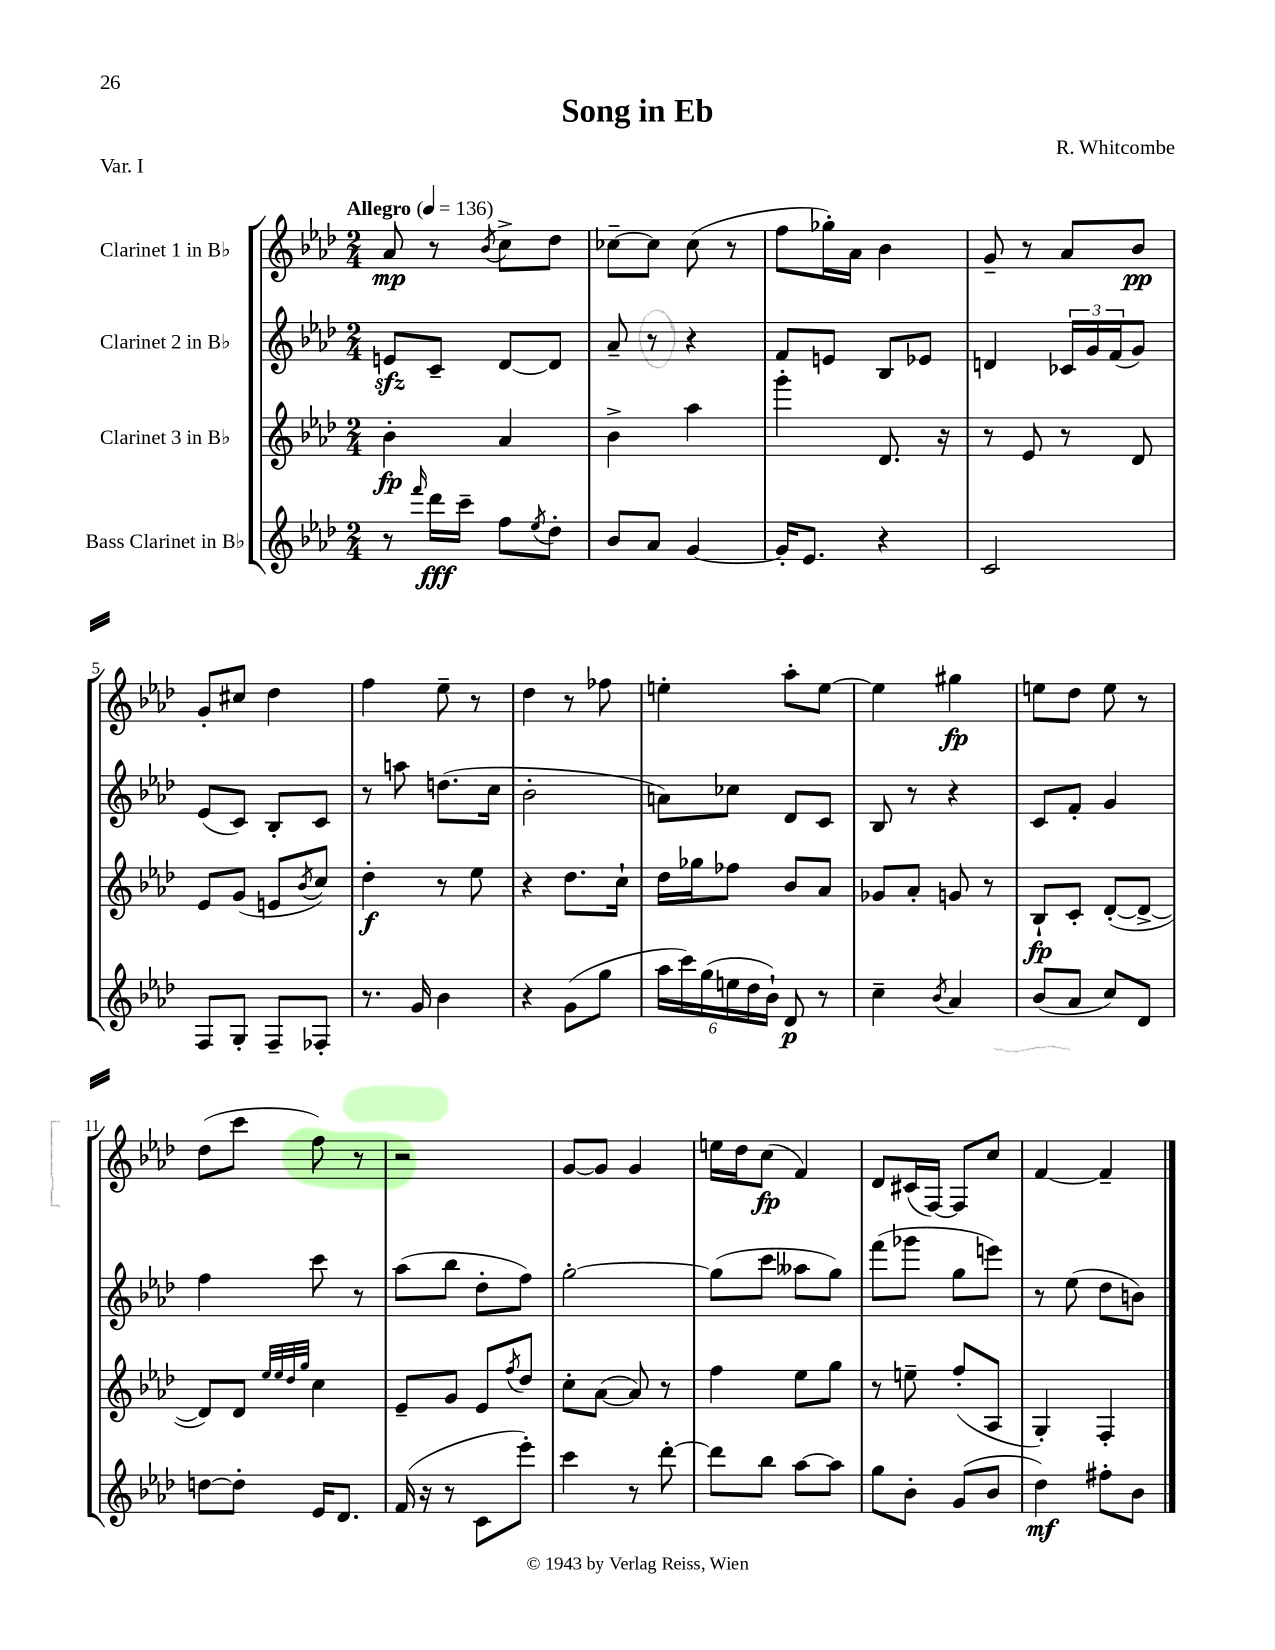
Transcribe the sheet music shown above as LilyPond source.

\header { title = "Song in Eb" composer = "R. Whitcombe" piece = "Var. I" }
<<
\new StaffGroup <<
\new Staff = "s0" \with { instrumentName = "Clarinet 1 in Bb" } {
    \clef treble \key aes \major \numericTimeSignature \time 2/4 \tempo "Allegro" 4 = 136
    aes'8\mp r8 \acciaccatura { bes'8 } c''8-> des''8 |
    ces''8~-- ces''8 ces''8( r8 |
    f''8 ges''16-.) aes'16 bes'4 |
    g'8-- r8 aes'8 bes'8\pp |
    g'8-. cis''8 des''4 |
    f''4 ees''8-- r8 |
    des''4 r8 fes''8 |
    e''4-. aes''8-. e''8~ |
    e''4 gis''4\fp |
    e''8 des''8 e''8 r8 |
    des''8( c'''8 f''8) r8 |
    r2 |
    g'8~ g'8 g'4 |
    e''16 des''16 c''8\fp( f'4) |
    des'8 cis'16( f16~) f8 c''8 |
    f'4~ f'4-- \bar "|." |
}
\new Staff = "s1" \with { instrumentName = "Clarinet 2 in Bb" } {
    \clef treble \key aes \major \numericTimeSignature \time 2/4
    e'8\sfz c'8-- des'8~ des'8 |
    aes'8-- r8 r4 |
    f'8 e'8 bes8 ees'8 |
    d'4 \tuplet 3/2 { ces'16 g'16 f'16( } g'8) |
    ees'8( c'8) bes8-. c'8 |
    r8 a''8 d''8.( c''16 |
    bes'2-. |
    a'8) ces''8 des'8 c'8 |
    bes8 r8 r4 |
    c'8 f'8-. g'4 |
    f''4 c'''8 r8 |
    aes''8( bes''8 des''8-. f''8) |
    g''2~-. |
    g''8( c'''8 aeses''8 g''8) |
    f'''8( ges'''8 g''8 e'''8) |
    r8 ees''8( des''8 b'8) \bar "|." |
}
\new Staff = "s2" \with { instrumentName = "Clarinet 3 in Bb" } {
    \clef treble \key aes \major \numericTimeSignature \time 2/4
    bes'4-.\fp aes'4 |
    bes'4-> aes''4 |
    g'''4-. des'8. r16 |
    r8 ees'8 r8 des'8 |
    ees'8 g'8( e'8 \acciaccatura { bes'8 } c''8) |
    des''4-.\f r8 ees''8 |
    r4 des''8. c''16-! |
    des''16 ges''16 fes''8 bes'8 aes'8 |
    ges'8 aes'8-. g'8 r8 |
    bes8-!\fp c'8-. des'8~-.( des'8~-> |
    des'8) des'8 \grace { ees''32 ees''32 des''32 g''32 } c''4 |
    ees'8-- g'8 ees'8 \acciaccatura { f''8 } des''8 |
    c''8-. aes'8~( aes'8) r8 |
    f''4 ees''8 g''8 |
    r8 e''8-- f''8-.( aes8 |
    g4-.) f4-. \bar "|." |
}
\new Staff = "s3" \with { instrumentName = "Bass Clarinet in Bb" } {
    \clef treble \key aes \major \numericTimeSignature \time 2/4
    r8 \grace { f'''16 } des'''16\fff c'''16-- f''8 \acciaccatura { ees''8 } des''8-. |
    bes'8 aes'8 g'4~ |
    g'16-. ees'8. r4 |
    c'2 |
    f8 g8-. f8-- fes8-. |
    r8. g'16 bes'4 |
    r4 g'8( g''8 |
    \tuplet 6/4 { aes''16 c'''16) g''16( e''16 des''16 bes'16-!) } des'8\p r8 |
    c''4-- \acciaccatura { bes'8 } aes'4 |
    bes'8( aes'8 c''8) des'8 |
    d''8~ d''8-. ees'16 des'8. |
    f'16( r16 r8 c'8 ees'''8-.) |
    c'''4 r8 des'''8~-. |
    des'''8 bes''8 aes''8~ aes''8 |
    g''8 bes'8-. g'8( bes'8 |
    des''4\mf) fis''8-. bes'8 \bar "|." |
}
>>
>>
